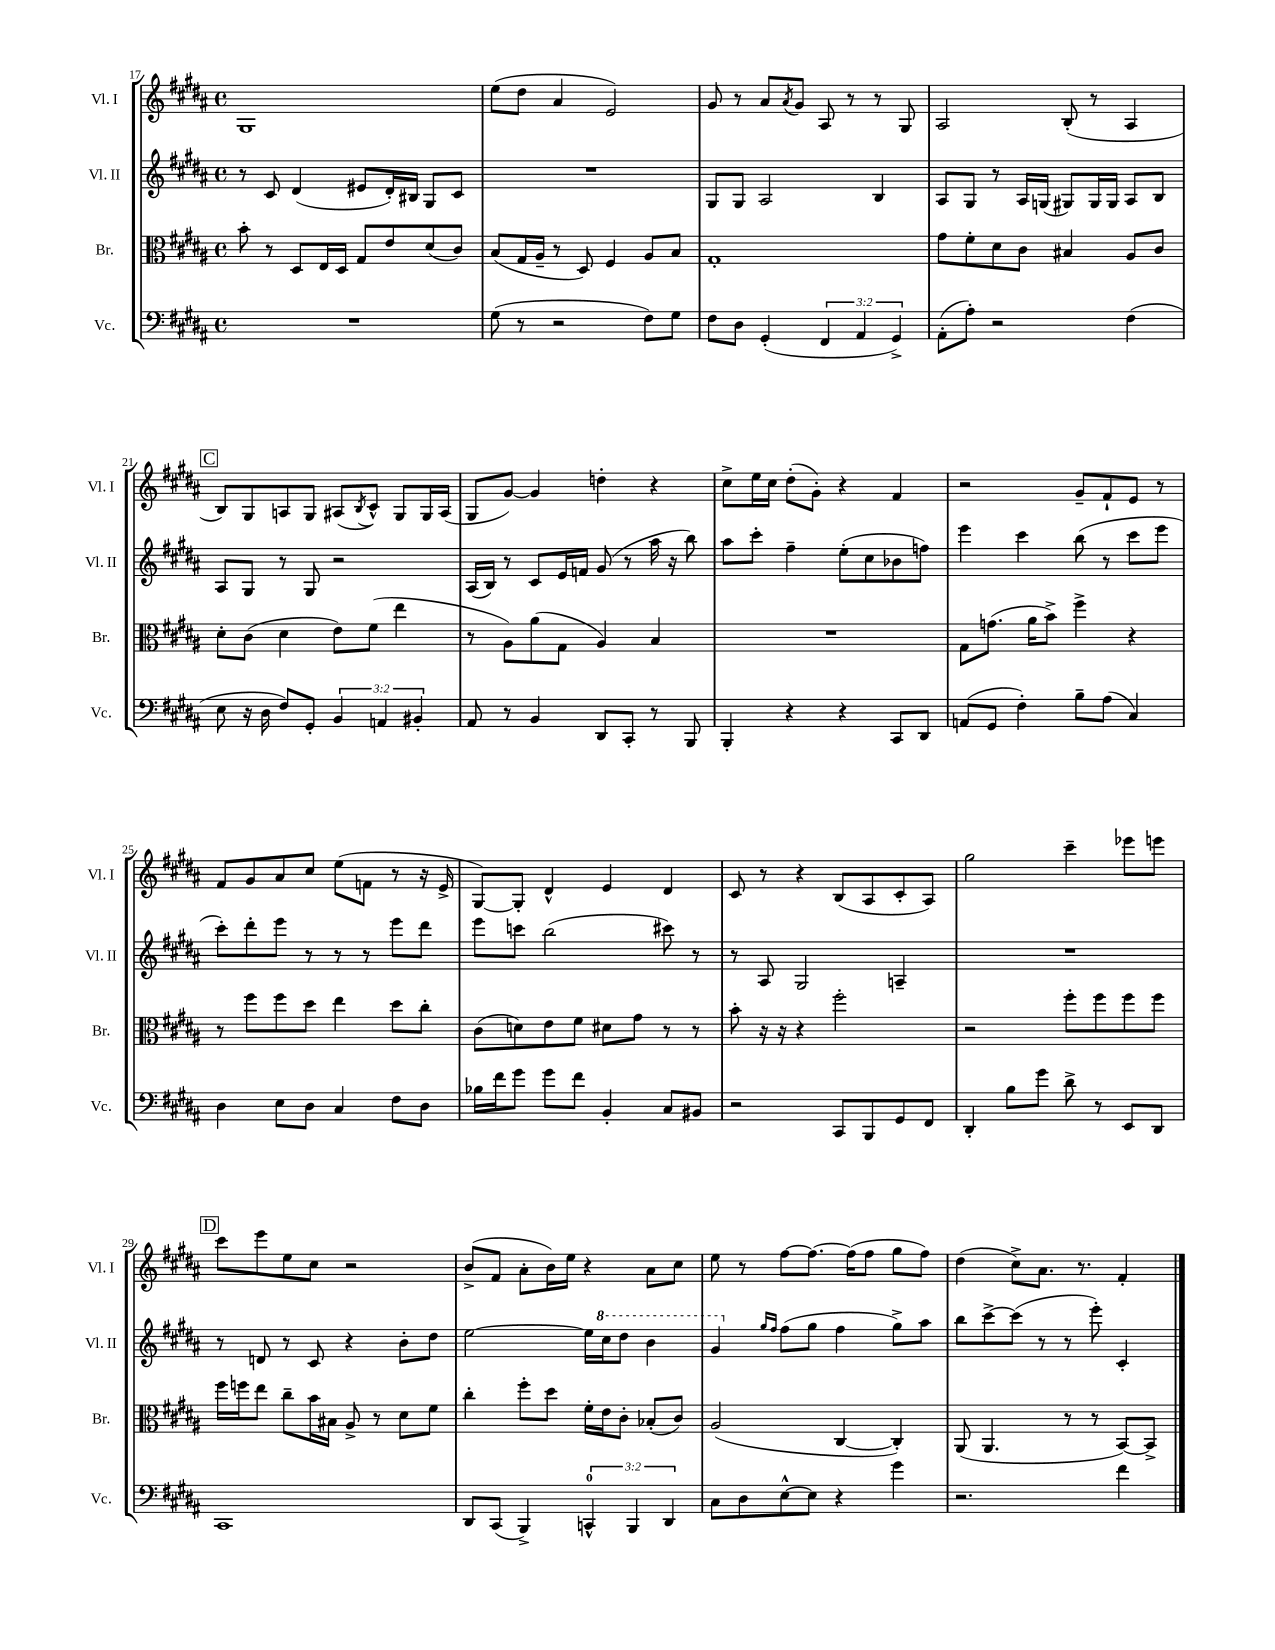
<<
\new StaffGroup <<
\new Staff = "s0" \with { instrumentName = "Vl. I" shortInstrumentName = "Vl. I" } {
    \clef treble \key b \major \defaultTimeSignature \time 4/4
    gis1 |
    e''8( dis''8 ais'4 e'2) |
    gis'8 r8 ais'8 \acciaccatura { ais'8 } gis'8 ais8 r8 r8 gis8 |
    ais2 b8-.( r8 ais4 |
    \mark \markup { \box "C" } b8) gis8 a8 gis8 ais8( \acciaccatura { b8 } cis'8-^) gis8 gis16 ais16( |
    gis8 gis'8~) gis'4 d''4-. r4 |
    cis''8-> e''16 cis''16 dis''8-.( gis'8-.) r4 fis'4 |
    r2 gis'8-- fis'8-! e'8 r8 |
    fis'8 gis'8 ais'8 cis''8 e''8( f'8 r8 r16 e'16-> |
    gis8~) gis8-. dis'4-^ e'4 dis'4 |
    cis'8 r8 r4 b8( ais8 cis'8-. ais8) |
    gis''2 cis'''4-- ees'''8 e'''8 |
    \mark \markup { \box "D" } cis'''8 e'''8 e''8 cis''8 r2 |
    b'8->( fis'8 ais'8-. b'16) e''16 r4 ais'8 cis''8 |
    e''8 r8 fis''8~ fis''8.~ fis''16( fis''8 gis''8 fis''8) |
    dis''4( cis''8->) ais'8. r8. fis'4-. \bar "|." |
}
\new Staff = "s1" \with { instrumentName = "Vl. II" shortInstrumentName = "Vl. II" } {
    \clef treble \key b \major \defaultTimeSignature \time 4/4
    r8 cis'8 dis'4( eis'8 dis'16-.) bis16 gis8 cis'8 |
    R1 |
    gis8 gis8 ais2 b4 |
    ais8 gis8 r8 ais16 g16( gis8) gis16 gis16 ais8 b8 |
    \mark \markup { \box "C" } ais8 gis8 r8 gis8 r2 |
    ais16( b16) r8 cis'8 e'16 f'16 gis'8( r8 ais''16 r16 b''8) |
    ais''8 cis'''8-. fis''4-- e''8-.( cis''8 bes'8 f''8) |
    e'''4 cis'''4 b''8( r8 cis'''8 e'''8 |
    cis'''8-.) dis'''8-. e'''8 r8 r8 r8 e'''8 dis'''8 |
    e'''8 c'''8 b''2( cis'''8) r8 |
    r8 ais8 gis2 a4-- |
    R1 |
    \mark \markup { \box "D" } r8 d'8 r8 cis'8 r4 b'8-. dis''8 |
    e''2~ e''16 \ottava #1 cis'''16 dis'''8 b''4 |
    gis''4 \ottava #0 \grace { gis''16 fis''16 } fis''8( gis''8 fis''4 gis''8->) ais''8 |
    b''8 cis'''8~-> cis'''8( r8 r8 e'''8-.) cis'4-. \bar "|." |
}
\new Staff = "s2" \with { instrumentName = "Br." shortInstrumentName = "Br." } {
    \clef alto \key b \major \defaultTimeSignature \time 4/4
    b'8-. r8 dis8 e16 dis16 gis8 e'8 dis'8( cis'8) |
    b8( gis16 ais16-- r8 dis8) fis4 ais8 b8 |
    gis1-. |
    gis'8 fis'8-. dis'8 cis'8 bis4 ais8 cis'8 |
    \mark \markup { \box "C" } dis'8-. cis'8( dis'4 e'8) fis'8( e''4 |
    r8 ais8) ais'8( gis8 ais4) b4 |
    R1 |
    gis8 g'8.( ais'16 b'8->) fis''4-> r4 |
    r8 fis''8 fis''8 dis''8 e''4 dis''8 cis''8-. |
    cis'8( d'8) e'8 fis'8 dis'8 gis'8 r8 r8 |
    b'8-. r16 r16 r4 fis''2-. |
    r2 fis''8-. fis''8 fis''8 fis''8 |
    \mark \markup { \box "D" } fis''16 f''16 e''8 cis''8-- b'16 bis16 ais8-> r8 dis'8 fis'8 |
    cis''4-. fis''8-. dis''8 fis'16-. e'16 cis'8-. bes8-.( cis'8) |
    ais2( cis4~ cis4-.) |
    ais,8( ais,4. r8 r8 b,8~) b,8-> \bar "|." |
}
\new Staff = "s3" \with { instrumentName = "Vc." shortInstrumentName = "Vc." } {
    \clef bass \key b \major \defaultTimeSignature \time 4/4 \override Staff.TupletNumber.text = #tuplet-number::calc-fraction-text
    R1 |
    gis8( r8 r2 fis8) gis8 |
    fis8 dis8 gis,4-.( \tuplet 3/2 { fis,4 ais,4 gis,4->) } |
    ais,8-.( ais8-.) r2 fis4( |
    \mark \markup { \box "C" } e8 r16 dis16 fis8) gis,8-. \tuplet 3/2 { b,4 a,4 bis,4-. } |
    ais,8 r8 b,4 dis,8 cis,8-. r8 b,,8 |
    b,,4-. r4 r4 cis,8 dis,8 |
    a,8( gis,8 fis4-.) b8-- ais8( cis4) |
    dis4 e8 dis8 cis4 fis8 dis8 |
    bes16 fis'16 gis'8 gis'8 fis'8 b,4-. cis8 bis,8 |
    r2 cis,8 b,,8 gis,8 fis,8 |
    dis,4-. b8 gis'8 dis'8-> r8 e,8 dis,8 |
    \mark \markup { \box "D" } cis,1 |
    dis,8 cis,8( b,,4->) \tuplet 3/2 { c,4-0-^ b,,4 dis,4 } |
    cis8 dis8 e8~-^ e8 r4 gis'4 |
    r2. fis'4 \bar "|." |
}
>>
>>
\layout { \context { \Score currentBarNumber = #17 } }
